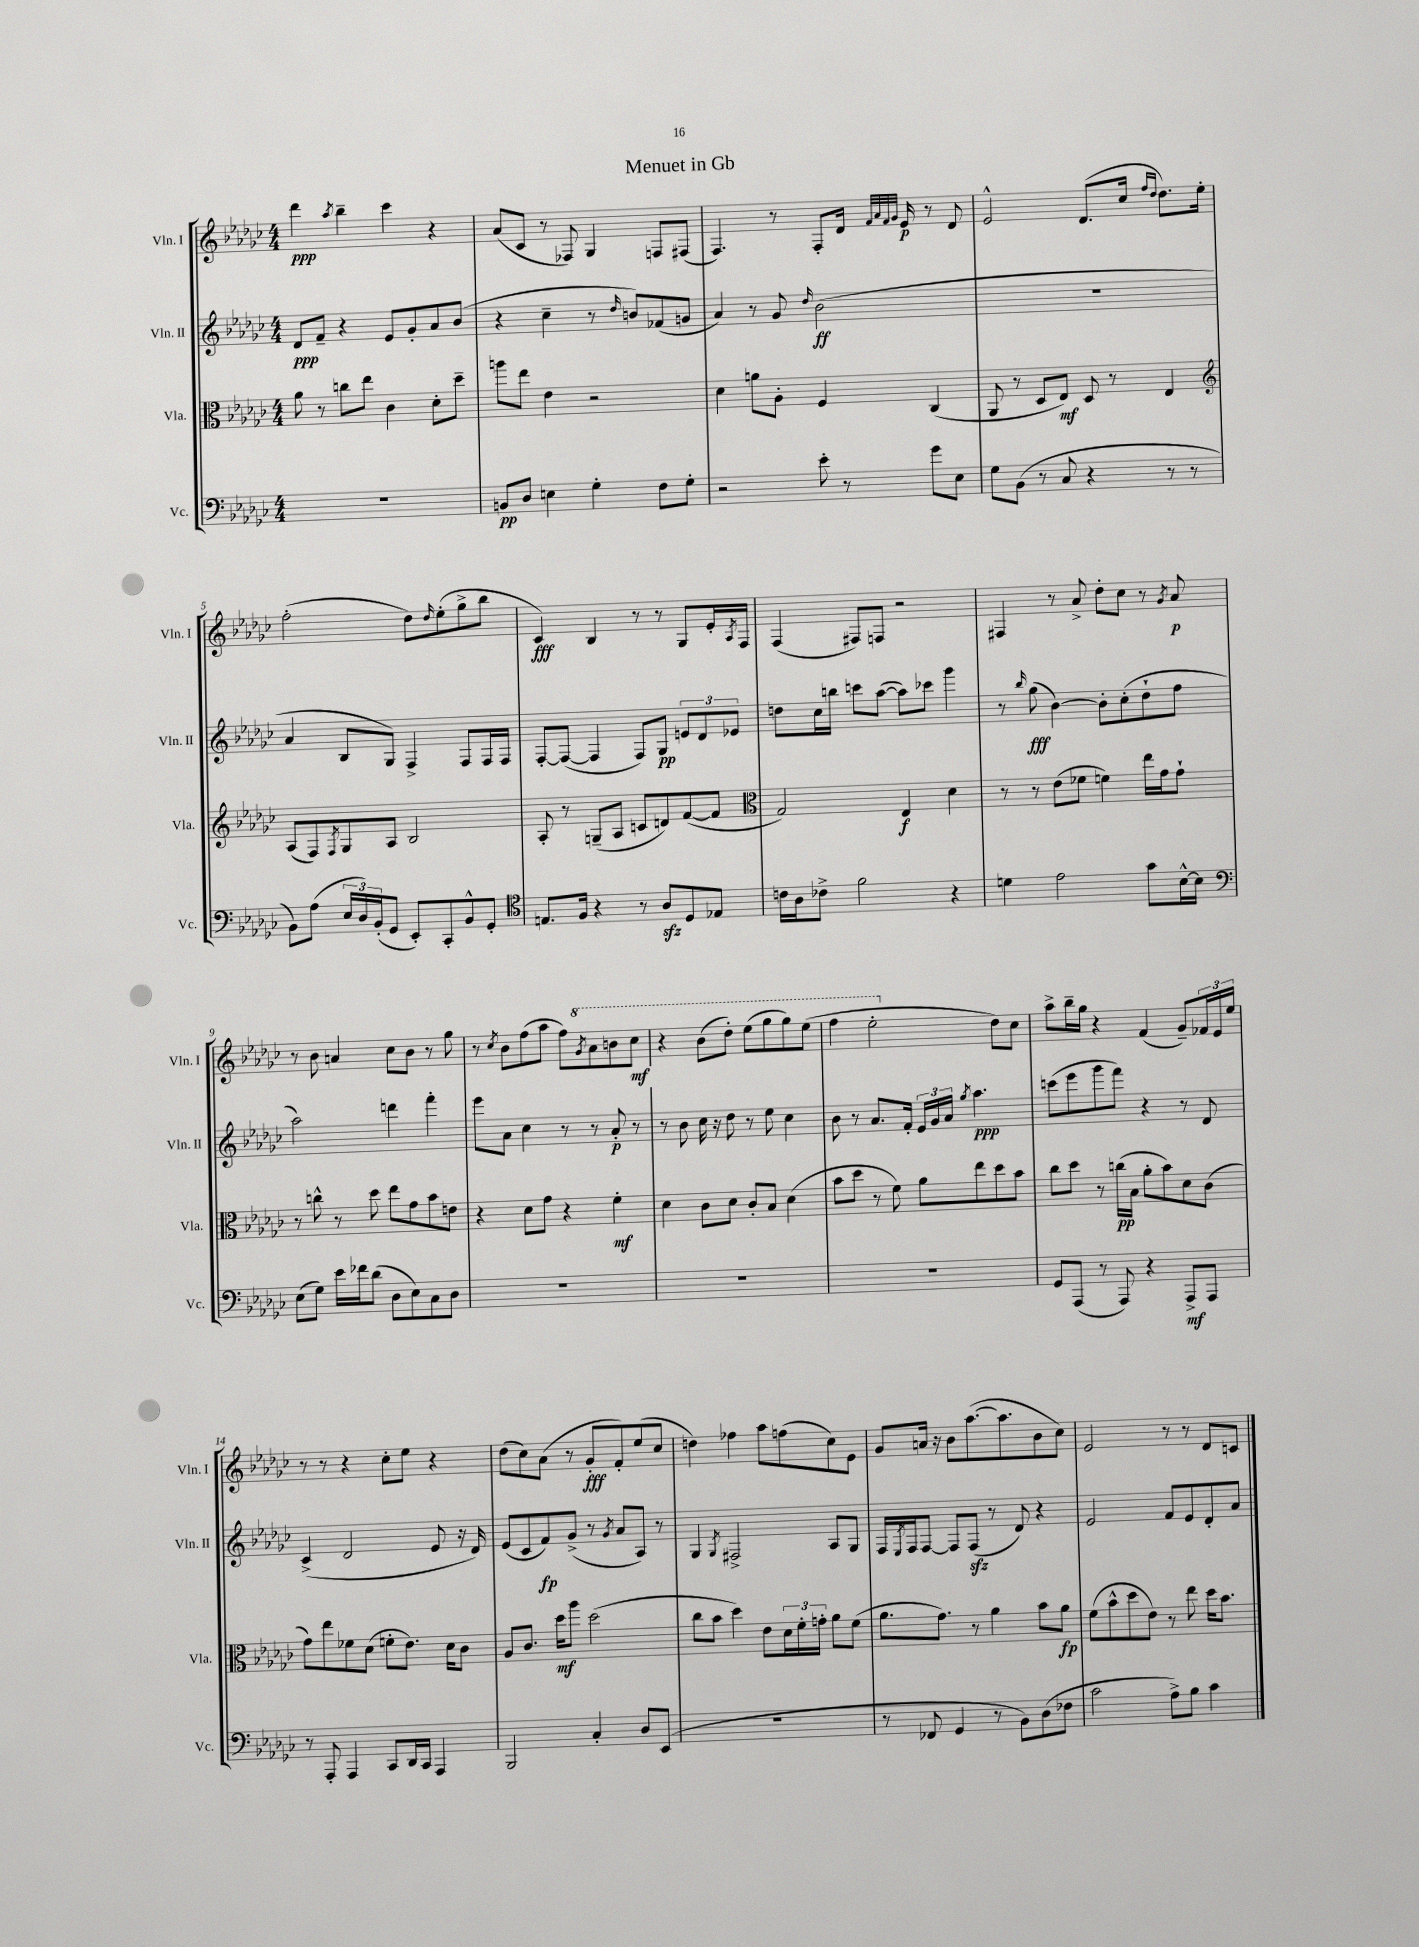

**kern	**kern	**kern	**kern
*staff4	*staff3	*staff2	*staff1
*clefF4	*clefC3	*clefG2	*clefG2
*k[b-e-a-d-g-c-]	*k[b-e-a-d-g-c-]	*k[b-e-a-d-g-c-]	*k[b-e-a-d-g-c-]
*M4/4	*M4/4	*M4/4	*M4/4
1r	8a-\	8d-/L	4ddd-\
.	8r	8f~/J	.
.	.	.	8qaa-/
.	8cc\L	4r	4bb-~\
.	8ee-\J	.	.
.	4c-\	8e-/L	4ccc-\
.	.	8g-'/	.
.	8d-'\L	8a-/	4r
.	8dd-~\J	(8b-/J	.
=	=	=	=
8BB/L	8aa\L	4r	(8a-/L
8D-/J	8ee-\J	.	8c-/J
4E\	4e-\	4cc-~\	8r
.	.	.	8F-/)
4G-'\	2r	8r	4G-/
.	.	16qqdd-/	.
.	.	8b/L)	.
8F\L	.	(8f-/	8F/L
8G-'\J	.	8g/J	(8F#/J
=	=	=	=
2r	4d-\	4a-/)	4.F/)
.	8a\L	8r	.
.	8A-'\J	8g-/	8r
.	.	16qqdd-/	.
8e-'\	4F/	(2b-\	8F'/L
8r	.	.	16d-/Jk
.	.	.	32qqf/LLL
.	.	.	32qqa-/
.	.	.	32qqf/
.	.	.	32qqg-/JJJ
.	.	.	16e-/
8g-\L	(4C-/	.	8r
8E-\J	.	.	8d-/
=	=	=	=
8G-\L	8AA-/	1r	2e-^^/
(8BB-\J	8r	.	.
8r	8D-/L	.	.
8C-/	8E-/J)	.	.
4r	8D-/	.	(8.d-/L
.	8r	.	.
.	.	.	16cc-/Jk
.	.	.	16qqff/LL
.	.	.	16qqdd-/JJ
8r	4E-/	.	8.dd-\L)
8r	.	.	.
.	.	.	16ee-'\Jk
=	=	=	=
*	*clefG2	*	*
8BB-\L)	(8A-/L	4a-/	(2ff'\
(8A-\J	8F/)	.	.
.	8qF/	.	.
24E-/LL	8G-/	8B-/L	.
24D-/)	.	.	.
(24BB-'/J	.	.	.
8GG-/J	8A-/J	8G-/J)	.
8EE-'/L)	2B-/	4F^/	8dd-\L)
.	.	.	16qqdd-/
8CC-'/	.	.	(8ee-'\
8BB-^^/	.	8F/L	8gg-^\
8GG-'/J	.	16F/L	8bb-\J
.	.	16F/JJ	.
=	=	=	=
*clefC4	*	*	*
8.E/L	8A-'/	[8F'/L	4c-/)
.	8r	(8F/_J	.
16F/Jk	.	.	.
4r	(8G~/L	4F/]	4B-/
.	8A-/J	.	.
8r	8c/L	8F/L)	8r
8A-/L	8d/)	8G-/J	8r
8D-/	([8f/	12e/L	8G-/L
.	.	12d-/	.
8E-/J	8f/]J	.	16e-'/L
.	.	12e-/J	.
.	.	.	8qA-/
.	.	.	16F/JJ
=	=	=	=
*	*clefC3	*	*
16c\LL	2G-/)	8dd\L	(4F/
16A-\J	.	.	.
8c-^\J	.	16cc-\L	.
.	.	16bb\JJ	.
2f\	.	8ccc\L	8F#/L)
.	.	([8aa-\J	8F/J
.	4E-/	8aa-\]L)	2r
.	.	8ccc-\J	.
4r	4d-\	4ggg-\	.
=	=	=	=
4d\	8r	8r	4F#/
.	.	16qqbb-/	.
.	8r	(8gg-\	.
2e-\	(8e-\L	[4b-\)	8r
.	8f-\J	.	8a-^/
.	4f\)	8b-'\]L	8dd-'\L
.	.	(8cc-'\	8cc-\J
8g-\L	16ee-\LL	8dd-`\	8r
.	16g-\J	.	.
.	.	.	8qg-/
[16B-^^\L	8g-`\J	8ff\J	8a-/
16B-\]JJ	.	.	.
=	=	=	=
*clefF4	*	*	*
(8E-\L	8r	2aa-\)	8r
8G-\J)	8cc^^\	.	8b-\
16e-\LL	8r	.	4a/
16f-\J	.	.	.
(8d-\J	8dd-\	.	.
8D-\L	8ee-\L	4ddd\	8cc-\L
8E-\)	8g-\	.	8b-\J
8C-\	8b-\	4fff'\	8r
8D-\J	8e\J	.	8gg-\
=	=	=	=
1r	4r	8eee-\L	8r
.	.	.	8qcc-/
.	.	8a-\J	8b-\L
.	8d-\L	4cc-\	(8ff\
.	8g-\J	.	8aa-\J
.	4r	8r	8ff\L)
.	.	.	8qgg-/
.	.	8r	8aa-\
.	4f'\	8a-'/	8bb\
.	.	8r	8ccc-\J
=	=	=	=
1r	4d-\	8r	4r
.	.	8b-\	.
.	8c-\L	16cc-\	(8bb-\L
.	.	16r	.
.	8d-\J	8dd-\	8ddd-'\J)
.	8c-'/L	8r	(8eee-\L
.	8B-/J	8ee-\	8ggg-\
.	(4d-\	4cc-\	8ggg-\)
.	.	.	(8eee-\J
=	=	=	=
1r	8b-\L	8b-\	4fff\
.	8dd-\J	8r	.
.	8r	8.a-/L	2eee-'\
.	8f\)	.	.
.	.	16f'/Jk	.
.	8a-\L	24e-/LL	.
.	.	24g-/	.
.	.	24a-/JJ	.
.	.	8qgg-/	.
.	8ee-\	4.aa-\	.
.	8dd-\	.	8dd-\L)
.	8b-\J	.	8cc-\J
=	=	=	=
8GG-/L	8cc-\L	(8ccc\L	8aa-^\L
(8AAA-/J	8dd-\J	8eee-\	16bb-~\L
.	.	.	16gg-\JJ
8r	8r	8ggg-\	4r
8AAA-/)	(16cc\LL	8fff\J)	.
.	16B-\JJ	.	.
4r	8a-'\L	4r	(4f/
.	8b-\)	.	.
8AAA-^/L	8d-\	8r	8g-~/L)
8AAA-/J	(8c-\J	8d-/	24f-/L
.	.	.	24e-/
.	.	.	24ee-/JJ
=	=	=	=
8r	8g-\L)	(4c-^/	8r
8AAA-'/	8ee-\	.	8r
4AAA-/	8f-\	2d-/	4r
.	(8d-\J	.	.
8CC-/L	8f'\L	.	8cc-'\L
16DD-/L	8.e-\J)	.	8ee-\J
16CC-/JJ	.	.	.
4AAA-/	.	8e-/	4r
.	16d-\LK	.	.
.	8c-\J	16r	.
.	.	16d-/)	.
=	=	=	=
2BBB-/	8A-/L	(8e-/L	(8dd-\L
.	8.c-/J	8c-/	8cc-\)
.	.	8f/)	(8a-\J
.	16dd-\LK	.	.
.	8aa-\J	(8g-^/J	8r
4C-'/	(2dd-\	8r	8g-'/L
.	.	8qg-/	.
.	.	8a-/L	8f'/)
8D-/L	.	8A-/J)	(8ee-/
(8EE-/J	.	8r	8cc-/J
=	=	=	=
1r	8cc-\L	4G-/	4dd\)
.	8b-\J	.	.
.	.	8qG-/	.
.	4dd-\)	2F#^/	4ff-\
.	8e-\L	.	8aa-\L
.	24d-\L	.	(8ff\
.	24f'\	.	.
.	24g'\JJ	.	.
.	8a-\L	8A-/L	8cc-\)
.	(8f\J	8G-/J	8e-\J
=	=	=	=
8r	8.a-\L	16F/LL	8g-/L
.	.	8qE-/	.
.	.	16F/J	.
8FF-/	.	[8F/J	16a/Jk
.	8.g-\J)	.	16r
4GG-/	.	8F/]L	8b-\L
.	8r	(8F/J	([8.aa-\
8r	4a-\	8r	.
.	.	.	8.aa-\]
8BB-\L)	.	8d-/)	.
(8D-\	8b-\L	4r	8b-\
8F-\J	8a-\J	.	8cc-\J)
=	=	=	=
2c-\	(8f\L	2e-/	2e-/
.	8b-^^\	.	.
.	8dd-\	.	.
.	8e-\J)	.	.
8A-^\L)	8r	8f/L	8r
8B-\J	8ee-\	8e-/	8r
4c-\	16dd-\LK	8d-'/	8d-/L
.	8.b-\J	.	.
.	.	8a-/J	8c/J
==	==	==	==
*-	*-	*-	*-
